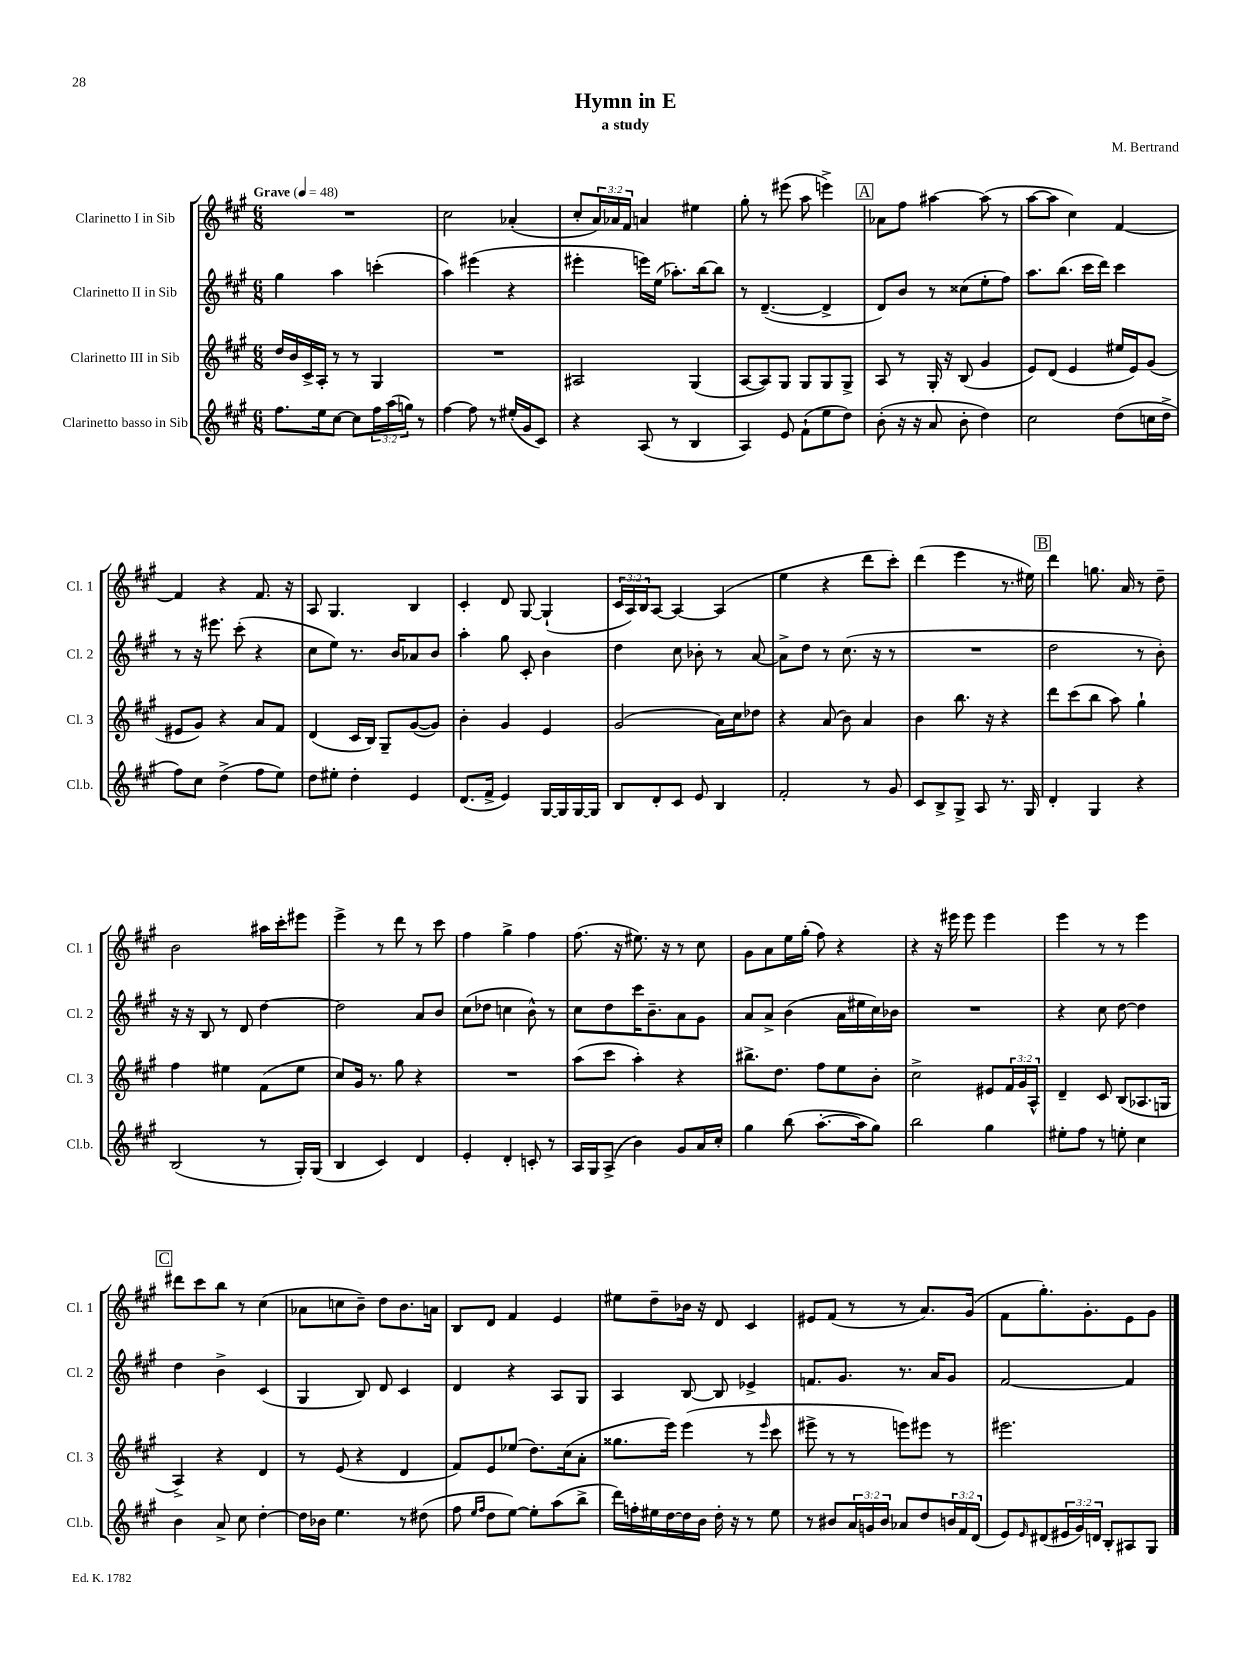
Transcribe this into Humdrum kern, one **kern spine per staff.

**kern	**kern	**kern	**kern
*part4	*part3	*part2	*part1
*staff4	*staff3	*staff2	*staff1
*I"Clarinetto basso in Sib	*I"Clarinetto III in Sib	*I"Clarinetto II in Sib	*I"Clarinetto I in Sib
*I'Cl.b.	*I'Cl. 3	*I'Cl. 2	*I'Cl. 1
*clefG2	*clefG2	*clefG2	*clefG2
*k[f#c#g#]	*k[f#c#g#]	*k[f#c#g#]	*k[f#c#g#]
*M6/8	*M6/8	*M6/8	*M6/8
*MM48	*MM48	*MM48	*MM48
=1	=1	=1	=1
!	!	!	!LO:TX:a:B:t=Grave
8.ff#\L	16dd/LL	4gg#\	2.r
.	16b/	.	.
.	16c#^/	.	.
16ee\k	16A'/JJ	.	.
[8cc#\J	8r	4aa\	.
8cc#\L]	8r	.	.
24ff#\L	4G#/	(4cccn'\	.
(24aa\	.	.	.
24ggn\JJ)	.	.	.
8r	.	.	.
=2	=2	=2	=2
[4ff#\	2.r	4aa\)	2cc#\
8ff#\]	.	(4eee#X\	.
8r	.	.	.
(16ee#X'/LL	.	4r	(4a-X'/
16g#/J	.	.	.
8c#/J)	.	.	.
=3	=3	=3	=3
4r	2A#X/	4eee#X'\	8cc#'/L
.	.	.	24a/L)
.	.	.	24a-X/
.	.	.	24f#/JJ
(8A/	.	16eeen\LL)	4an/
.	.	(16ee\JJ	.
8r	.	8.aa-X'\L)	.
4B/	(4G#/	.	4ee#X\
.	.	[16bb\k	.
.	.	8bb\J]	.
=4	=4	=4	=4
4A/)	[8A/L	8r	8gg#'\
.	8A/])	([4.d~/	8r
8e/	8G#/J	.	(8eee#X\
(8f#`\L	8G#/L	.	8aa\
8ee\	8G#/	4d^/]	4eeen^\)
8dd\J)	8G#^/J	.	.
!!LO:REH:place=s1:t=A
=5	=5	=5	=5
(8b'\	8A/	8d/L)	8a-X\L
16r	8r	8b/J	8ff#\J
16r	.	.	.
8a/	16G#'/	8r	[4aa#X\
.	16r	.	.
8b'\	(8B/	(8cc##X\L	.
4dd\)	4g#/	8ee'\	(8aa#\]
.	.	8ff#\J)	8r
=6	=6	=6	=6
2cc#\	8e/L)	8.aa\L	[8aa\L
.	(8d/J	.	8aa\J]
.	.	(8.bb\J	.
.	4e/	.	4cc#\)
.	.	16ccc#\LL	.
.	.	16ddd\JJ)	.
(8dd\L	16ee#X/LL	4ccc#\	[4f#/
.	16e/J)	.	.
16ccn\L	(8g#/J	.	.
16dd^\JJ	.	.	.
!!LO:LB:g=z
=7	=7	=7	=7
8ff#\L)	8e#X/L	8r	4f#/]
8cc#\J	8g#/J)	16r	.
.	.	8.eee#X\	.
(4dd^\	4r	.	4r
.	.	(8ccc#'\	.
8ff#\L	8a/L	4r	8.f#/
8ee\J)	8f#/J	.	.
.	.	.	16r
=8	=8	=8	=8
8dd\L	(4d/	8cc#\L	8A/
8ee#X'\J	.	8ee\J)	4.G#/
4dd'\	16c#/LL	8.r	.
.	16B/JJ)	.	.
.	8G#~/L	.	.
.	.	16b/KL	.
4e/	([8g#/	8a-X/	4B/
.	8g#/J])	8b/J	.
=9	=9	=9	=9
(8.d/L	4b'\	4aa'\	4c#'/
16f#^/Jk	.	.	.
4e/)	4g#/	8gg#\	8d/
.	.	8c#'/	[8G#/
[16G#/LL	4e/	4b\	(4G#`/]
16G#/]	.	.	.
[16G#/	.	.	.
16G#/JJ]	.	.	.
=10	=10	=10	=10
8B/L	(2g#/	4dd\	24c#/LL
.	.	.	24A/)
.	.	.	24B/J
8d'/	.	.	[8A/J
8c#/J	.	8cc#\	4A/_
8e/	.	8b-X'\	.
4B/	16a\LL)	8r	(4A/]
.	16cc#\J	.	.
.	8dd-X\J	[8a/	.
=11	=11	=11	=11
2f#'/	4r	8a^\L]	4ee\
.	.	8dd\J	.
.	(8a/	8r	4r
.	8b\)	(8.cc#\	.
8r	4a/	.	8ddd\L
.	.	16r	.
8g#/	.	8r	8ccc#'\J)
=12	=12	=12	=12
8c#/L	4b\	2.r	(4ddd\
8B^/	.	.	.
8G#^/J	8.bb\	.	4eee\
8A/	.	.	.
.	16r	.	.
8.r	4r	.	8.r
16G#/	.	.	16ee#X\)
!!LO:REH:place=s1:t=B
=13	=13	=13	=13
4d'/	8ddd\L	2dd\	4ddd\
.	(8ccc#\	.	.
4G#/	8bb\J	.	8.ggn\
.	8aa\)	.	.
.	.	.	16a/
4r	4gg#`\	8r	8r
.	.	8b'\)	8dd~\
!!LO:LB:g=z
=14	=14	=14	=14
(2B/	4ff#\	16r	2b\
.	.	16r	.
.	.	8B/	.
.	4ee#X\	8r	.
.	.	8d/	.
8r	(8f#\L	[4dd\	16aa#X\LL
.	.	.	16ccc#'\J
16G#'/LL)	8ee#\J	.	8eee#X\J
(16G#/JJ	.	.	.
=15	=15	=15	=15
4B/	8cc#/L)	2dd\]	4eee^\
.	16g#/Jk	.	.
.	8.r	.	.
4c#/)	.	.	8r
.	8gg#\	.	8ddd\
4d/	4r	8a/L	8r
.	.	8b/J	8ccc#\
=16	=16	=16	=16
4e'/	2.r	(8cc#\L	4ff#\
.	.	8dd-X\J	.
4d'/	.	4ccn\	4gg#^\
8cn'/	.	8b^^\)	4ff#\
8r	.	8r	.
=17	=17	=17	=17
16A/LL	(8aa\L	8cc#\L	(8.ff#\
16G#/J	.	.	.
(8A^/J	8ccc#\J	8dd\	.
.	.	.	16r
4b\)	4aa'\)	16ccc#\K	8.ee#X\)
.	.	8.b~\	.
.	.	.	16r
8g#/L	4r	8a\	8r
16a/L	.	8g#\J	8cc#\
16cc#'/JJ	.	.	.
=18	=18	=18	=18
4gg#\	8.bb#X^\L	8a/L	8g#\L
.	.	8a^/J	8a\
.	8.dd\J	.	.
(8bb\	.	(4b\	16ee\L
.	.	.	(16gg#'\JJ
[8.aa'\L	8ff#\L	.	8ff#\)
.	8ee\	16a\LL	4r
16aa\k]	.	16ee#X\	.
8gg#\J)	8b'\J	16cc#\)	.
.	.	16b-X\JJ	.
=19	=19	=19	=19
2bb\	2cc#^\	2.r	4r
.	.	.	16r
.	.	.	16eee#X\
.	.	.	8eee#\
4gg#\	8e#X/L	.	4eee#\
.	24f#/L	.	.
.	24g#/	.	.
.	24A^^/JJ	.	.
=20	=20	=20	=20
8ee#X'\L	4d~/	4r	4eee\
8ff#\J	.	.	.
8r	8c#/	8cc#\	8r
8een'\	(8B/L	[8dd\	8r
4cc#\	8.A-X/	4dd\]	4eee\
.	16Gn/Jk	.	.
!!LO:LB:g=z
!!LO:REH:place=s1:t=C
=21	=21	=21	=21
4b\	4A^/)	4dd\	8ddd#X\L
.	.	.	8ccc#\
8a^/	4r	4b^\	8bb\J
8cc#\	.	.	8r
[4dd'\	4d/	(4c#/	(4cc#\
=22	=22	=22	=22
16dd\LL]	8r	4G#/	8a-X\L
16b-X\JJ	.	.	.
4.ee\	(8e/	.	8ccn\
.	4r	8B/)	8b~\J)
.	.	8d/	8dd\L
8r	4d/	4c#/	8.b\
(8dd#X\	.	.	.
.	.	.	16an\Jk
=23	=23	=23	=23
8ff#\	8f#/L)	4d/	8B/L
16qqee/LL	.	.	.
16qqff#/JJ	.	.	.
8dd\L	8e/	.	8d/J
[8ee\J)	(8ee-X/J	4r	4f#/
8ee'\L]	8.dd\L)	.	.
(8aa\	.	8A/L	4e/
.	(16cc#\k	.	.
8bb^\J	8a'\J	8G#/J	.
=24	=24	=24	=24
16ddd\LL)	8.gg##X\L	4A/	8ee#X\L
16ffn'\	.	.	.
16ee#X\	.	.	8dd~\
[16dd\	16eee\Jk)	.	.
16dd\]	(4eee\	[8B/	16b-X\Jk
16b\JJ	.	.	16r
16dd'\	.	8B/]	8d/
16r	.	.	.
8r	8r	4e-X^/	4c#/
.	16qqeee/	.	.
8ee#\	8ccc#\	.	.
=25	=25	=25	=25
8r	8eee#X^\	8.fn/L	8e#X/L
8b#X/L	8r	.	(8f#/J
.	.	8.g#/J	.
24a/L	8r	.	8r
24gn/	.	.	.
24b#/JJ	.	.	.
8a-X/L	8eeen\L)	8.r	8r
8dd/	8eee#X\J	.	8.a/L)
.	.	16a/KL	.
24bn/L	8r	8g#/J	.
24f#/	.	.	.
.	.	.	(16g#/Jk
(24d/JJ	.	.	.
=26	=26	=26	=26
8e/L)	2.eee#X\	[2f#/	8f#\L
16qqe/	.	.	.
(8d#X/	.	.	8.gg#'\)
24e#X/L	.	.	.
24g#/)	.	.	.
.	.	.	8.g#'\
24dn/JJ	.	.	.
8B'/L	.	.	.
8A#X/	.	4f#/]	8e\
8G#/J	.	.	8g#\J
==	==	==	==
*-	*-	*-	*-
